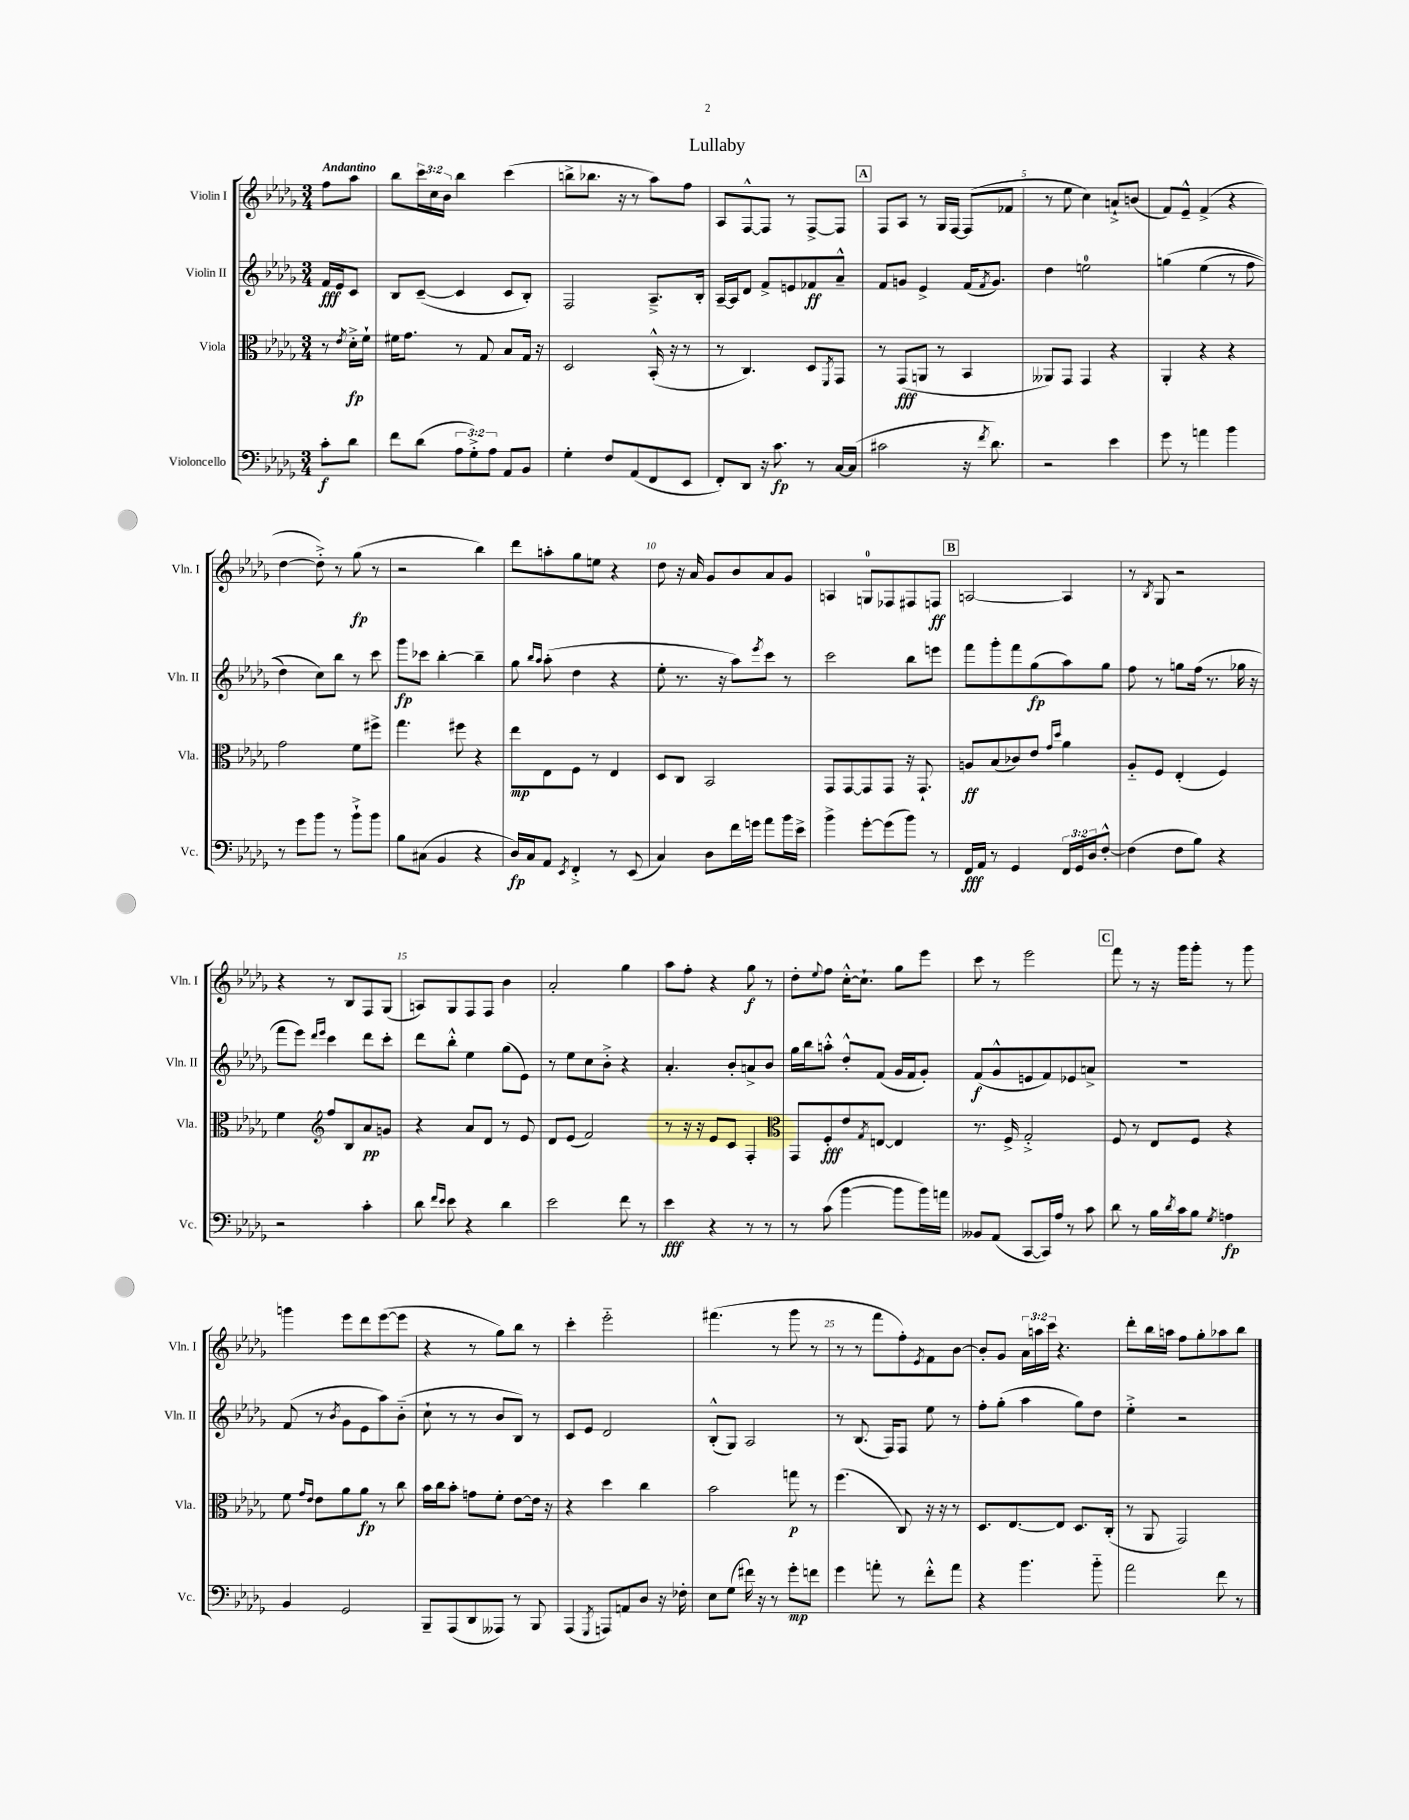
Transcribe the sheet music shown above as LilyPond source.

\header { title = "Lullaby" }
<<
\new StaffGroup <<
\new Staff = "s0" \with { instrumentName = "Violin I" shortInstrumentName = "Vln. I" } {
    \clef treble \key des \major \numericTimeSignature \time 3/4 \override Staff.TupletNumber.text = #tuplet-number::calc-fraction-text \partial 4 \tempo "Andantino"
    f''8 aes''8 |
    bes''8 \tuplet 3/2 { c'''16 c''16 bes'16 } bes''4 c'''4( |
    b''8-> bes''8. r16 r8 aes''8) f''8 |
    aes8 f8~-^ f8 r8 f8~-> f8 |
    \mark \markup { \box "A" } f8 aes8 r8 ges16 f16~ f8( fes'8 |
    r8 ees''8 c''4) a'8-!-> b'8( |
    f'8) ees'8---^ f'4->( r4 |
    des''4~ des''8-.->) r8 ges''8\fp( r8 |
    r2 bes''4) |
    des'''8 a''8-. ges''8 e''8 r4 |
    des''8 r16 aes'16 ges'8 bes'8 aes'8 ges'8 |
    a4 g8-0 fes8 fis8 f8\ff |
    \mark \markup { \box "B" } a2~ a4 |
    r8 \acciaccatura { bes8 } ges8 r2 |
    r4 r8 bes8 f8 ges8( |
    a8) ges8 f8 f8 bes'4 |
    aes'2-. ges''4 |
    aes''8 f''8-. r4 ges''8\f r8 |
    des''8-. \appoggiatura { ees''8 } f''8 c''16~-.-^ c''8.-! ges''8 ees'''8 |
    c'''8 r8 ees'''2 |
    \mark \markup { \box "C" } f'''8 r8 r16 ges'''16 ges'''8-. r8 ges'''8 |
    g'''4 ees'''8 des'''8 ees'''8~( ees'''8 |
    r4 r8 ges''8) bes''8 r8 |
    c'''4-. ees'''2-_ |
    fis'''4.( r8 ges'''8 r8 |
    r8 r8 f'''8 f''8-.) \acciaccatura { ees'8 } f'8 bes'8~ |
    bes'8-. ges'8 \tuplet 3/2 { aes'16 a''16 c'''16 } r4. |
    des'''8-. bes''16 a''16 f''8 ges''8-. aes''8 bes''8 \bar "|." |
}
\new Staff = "s1" \with { instrumentName = "Violin II" shortInstrumentName = "Vln. II" } {
    \clef treble \key des \major \numericTimeSignature \time 3/4 \partial 4
    f'16\fff ees'16 c'8 |
    bes8 c'8~--( c'4 c'8 bes8-.) |
    f2 aes8.---> bes16-. |
    aes16~-- aes16 des'8 f'8-> e'8 fes'8\ff aes'8---^ |
    \mark \markup { \box "A" } f'8 g'8 ees'4-> f'16( \acciaccatura { f'8 } g'8.) |
    des''4 e''2-0 |
    g''4\( ees''4( r8 f''8 |
    des''4) c''8\) bes''8 r8 c'''8 |
    ges'''8\fp ces'''8 bes''4~-. bes''4-- |
    ges''8 \grace { bes''16 aes''16 } aes''8-.( des''4 r4 |
    ees''8-. r8. r16 aes''8) \acciaccatura { ees'''8 } c'''8 r8 |
    c'''2 bes''8 e'''8 |
    \mark \markup { \box "B" } f'''8 ges'''8-. f'''8 ges''8\fp( aes''8) ges''8 |
    f''8 r8 g''8 f''16( r8. ges''16 r16 |
    f'''8 ees'''8) \grace { des'''16 ees'''16 } c'''4 des'''8 c'''8-. |
    des'''8 bes''8-.-^ ees''4 ges''8( ees'8) |
    r8 ees''8 c''8 bes'8-.-> r4 |
    aes'4.-. bes'8-. a'8-> bes'8 |
    ges''16 bes''16 a''8-.-^ des''8-.-^ f'8( ges'16 f'16 ges'8-.) |
    f'8\f( ges'8-^ e'8 f'8) ees'8 a'8-> |
    \mark \markup { \box "C" } R2. |
    f'8( r8 \acciaccatura { bes'8 } ges'8 ees'8 aes''8) bes'8-_( |
    c''8-! r8 r8 bes'8 bes8) r8 |
    c'8 ees'8 des'2 |
    bes8-.-^( ges8) aes2 |
    r8 bes8.( f16) f8 ees''8 r8 |
    f''8-. ges''8-.( aes''4 ges''8) des''8 |
    ees''4-.-> r2 \bar "|." |
}
\new Staff = "s2" \with { instrumentName = "Viola" shortInstrumentName = "Vla." } {
    \clef alto \key des \major \numericTimeSignature \time 3/4 \partial 4
    r8 \acciaccatura { ees'8 } des'16-.->\fp f'16-! |
    fis'16 ges'8. r8 ges8 bes8 ges16 r16 |
    des2 bes,16-.-^( r16 r8 |
    r8 c4.) des8 \acciaccatura { f,8 } ges,8 |
    \mark \markup { \box "A" } r8 ges,8\fff( a,8 r8 bes,4 |
    aeses,8) ges,8 ges,4 r4 |
    aes,4-. r4 r4 |
    ges'2 f'8 fis''8-> |
    ges''4. fis''8 r4 |
    ees''8\mp ees8 f8 r8 ees4 |
    des8 c8 bes,2 |
    ges,8 ges,8~ ges,8 ges,8 r16 ges,8.-! |
    \mark \markup { \box "B" } a8\ff bes8( ces'8) ees'8 \grace { ges'16 des''16 } aes'4 |
    aes8-_ f8 ees4-.( f4) |
    f'4 \clef treble f''8 bes8 aes'8\pp g'8 |
    r4 aes'8 des'8 r8 ees'8 |
    des'8 ees'8( f'2) |
    r8 r16 r16 ees'8 c'8 f4-. |
    \clef alto ges,8 f8-.\fff ees'8 \acciaccatura { ges8 } e8~ e4 |
    r8. f16-> ges2-.-> |
    \mark \markup { \box "C" } f8 r8 ees8 f8 r4 |
    f'8 \grace { ges'16 ees'16 } ees'8 aes'8 aes'8\fp r8 c''8 |
    bes'16 c''16 bes'8-. g'8 f'8-. ees'8~ ees'16 r16 |
    r4 des''4 c''4 |
    bes'2 g''8\p r8 |
    f''4.( c8) r16 r16 r8 |
    des8. ees8.~ ees8 des8. c16-.( |
    r8 aes,8 ges,2) \bar "|." |
}
\new Staff = "s3" \with { instrumentName = "Violoncello" shortInstrumentName = "Vc." } {
    \clef bass \key des \major \numericTimeSignature \time 3/4 \override Staff.TupletNumber.text = #tuplet-number::calc-fraction-text \partial 4
    c'8-.\f des'8 |
    f'8 des'8( \tuplet 3/2 { aes8 ges8-.->) aes8 } aes,8 bes,8 |
    ges4-. f8 aes,8( f,8 ees,8 |
    f,8-.) des,8 r16 c'8.\fp r8 c16~ c16( |
    \mark \markup { \box "A" } cis'2 r16 \acciaccatura { f'8 } des'8.) |
    r2 ees'4 |
    ges'8 r8 a'4 bes'4 |
    r8 ges'8 bes'8 r8 bes'8-!-> bes'8 |
    bes8 cis8( bes,4 r4 |
    des16\fp) c16 aes,8 \acciaccatura { ees,8 } f,4-.-> r8 ees,8( |
    c4) des8 f'16 g'16 aes'8 bes'16 ees'16-> |
    bes'4-> ges'8~-. ges'8( bes'8) r8 |
    \mark \markup { \box "B" } f,16\fff aes,16 r8 ges,4 \tuplet 3/2 { f,16 ges,16 des16 } f8~-.-^ |
    f4( f8 bes8) r4 |
    r2 c'4-. |
    des'8 \grace { f'16 ees'16 } ees'8 r4 des'4 |
    ees'2 f'8 r8 |
    ees'4\fff r4 r8 r8 |
    r8 c'8( bes'4~ bes'8 bes'16) a'16 |
    beses,8 aes,8( c,8~ c,16) aes16 r8 c'8 |
    \mark \markup { \box "C" } des'8 r8 bes16 \acciaccatura { des'8 } c'16 bes8 \acciaccatura { ges8 } a4\fp |
    bes,4 ges,2 |
    bes,,8-- aes,,8( des,8 aeses,,8) r8 bes,,8 |
    aes,,4( \acciaccatura { ges,,8 } a,,8) a,8 des8 r16 fes16-. |
    ees8 ges8( fis'16) r16 r8 ges'8-.\mp f'8 |
    ges'4 a'8-. r8 f'8-.-^ a'8 |
    r4 bes'4. bes'8-_ |
    aes'2 f'8 r8 \bar "|." |
}
>>
>>
\layout { \context { \Score \override BarNumber.break-visibility = ##(#f #t #t) barNumberVisibility = #(every-nth-bar-number-visible 5) } }
